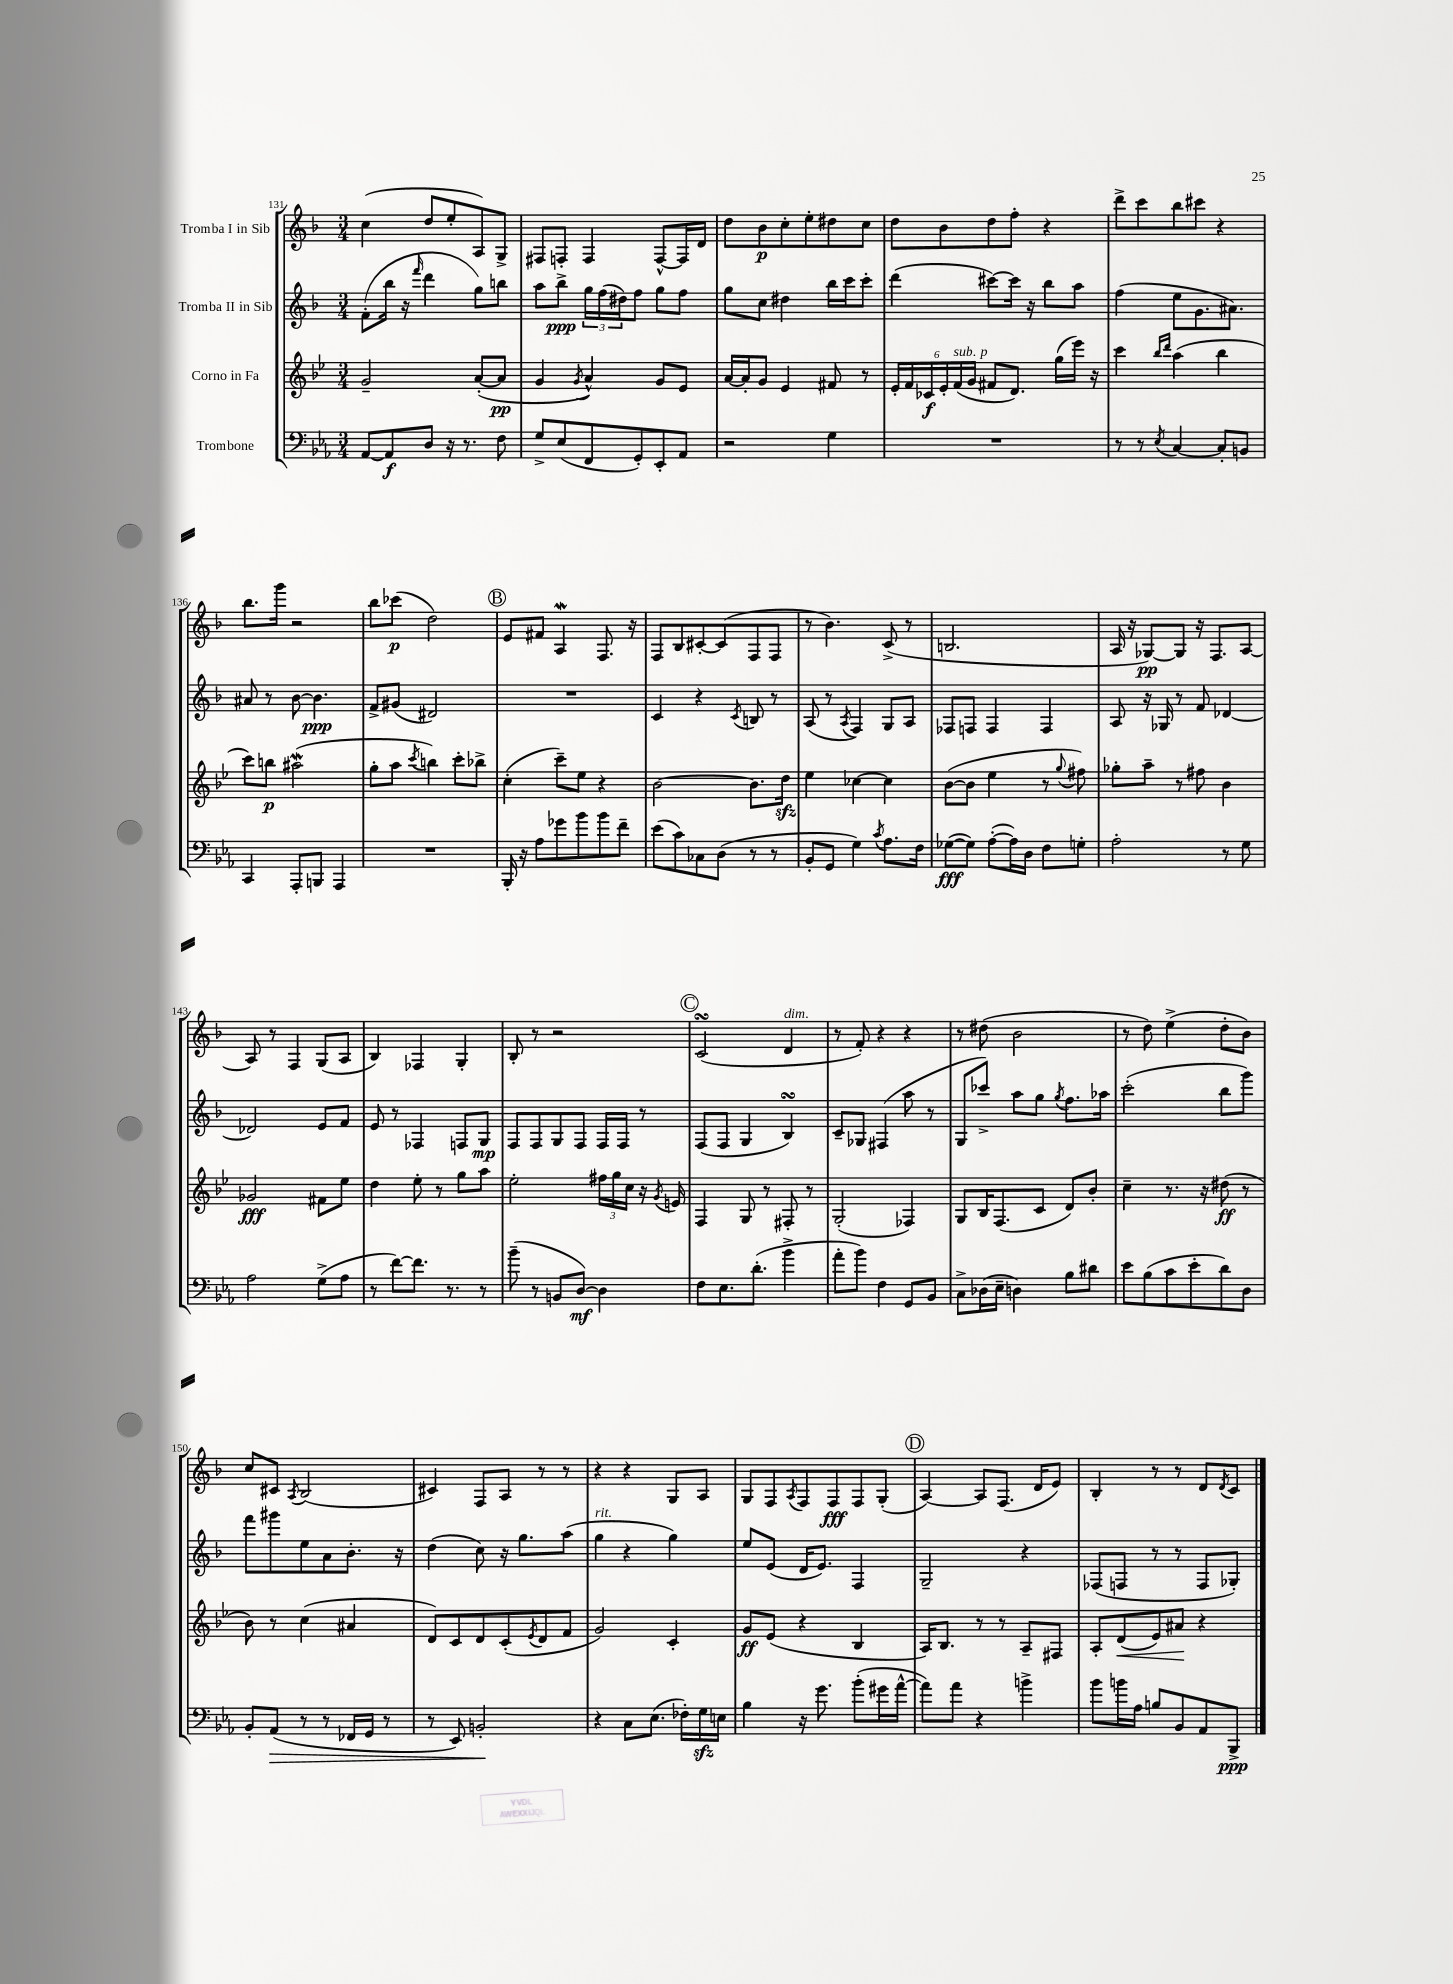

**kern	**kern	**kern	**kern
*staff4	*staff3	*staff2	*staff1
*clefF4	*clefG2	*clefG2	*clefG2
*k[b-e-a-]	*k[b-e-]	*k[b-]	*k[b-]
*M3/4	*M3/4	*M3/4	*M3/4
[8AA-	2g~	(8f'	(4cc
8AA-]	.	16bb-	.
.	.	16r	.
.	.	16qqfff	.
8D	.	4ddd	8dd
16r	.	.	8ee'
8.r	.	.	.
.	([8a'	8gg)	8A)
8F	8a]	8bb	8G^
=	=	=	=
8G^	4g	8aa	8F#
(8E-	.	8bb-^	8F'
.	8qg	.	.
8FF	4a^^)	24gg	4F
.	.	(24ff	.
.	.	24dd#)	.
8GG')	.	8ff	.
8EE-'	8g	8gg	[8F^^
8AA-	8e-	8ff	16F]
.	.	.	16d
=	=	=	=
2r	[16a	8gg	8dd
.	16a']	.	.
.	8g	8cc	8b-
.	4e-	4dd#	8cc'
.	.	.	8ee'
4G	8f#	16bb-	8dd#
.	.	16ccc	.
.	8r	8ccc'	8cc
=	=	=	=
2.r	24e-'	(4ddd	8dd
.	24f	.	.
.	24c-	.	.
.	24e-'	.	8b-
.	(24f	.	.
.	24g	.	.
.	8f#	[8ccc#)	8dd
.	8.d)	16ccc#]	8ff'
.	.	16r	.
.	.	8bb-	4r
.	(16gg	.	.
.	16eee-)	8aa	.
.	16r	.	.
=	=	=	=
8r	4ccc	(4ff	8ddd^
8r	.	.	8ccc
.	16qqbb-	.	.
8qE-	16qqddd	.	.
[4C	(4aa	8ee	8bb-
.	.	8.g	8ccc#
8C']	4bb-	.	4r
.	.	8.a#)	.
8BB	.	.	.
=	=	=	=
4CC	8ccc)	8a#	8.bb-
.	8bb	8r	.
.	.	.	16ggg
8AAA-'	(2aa#	[8b-	2r
8BBB	.	4.b-]	.
4AAA-	.	.	.
=	=	=	=
2.r	8gg'	8f^	8bb-
.	8aa	(8g#	(8ccc-
.	8qccc	.	.
.	4bb)	2d#)	2dd)
.	8ccc'	.	.
.	8bb-^	.	.
=	=	=	=
16BBB-'	(4cc'	2.r	8e
16r	.	.	.
8A-	.	.	8f#
8g-	8ccc~)	.	4A
8b-	8ee-	.	.
8b-	4r	.	8.F
8f~	.	.	.
.	.	.	16r
=	=	=	=
(8e-	[2b-	4c	8F
8c)	.	.	8B-
8C-	.	4r	[8c#'
(8D	.	.	(8c#]
.	.	8qc	.
8r	8.b-]	8B	8F
8r	.	8r	8F
.	16dd	.	.
=	=	=	=
8BB-'	4ee-	(8A	8r
8GG	.	8r	4.b-)
.	.	8qA	.
4G)	[4cc-	4F)	.
8qc	.	.	.
8.A-	4cc-]	8G	(8c^
.	.	8A	8r
16F	.	.	.
=	=	=	=
([8G-	([8b-	8F-	2.B
8G-])	8b-]	8F	.
([8A-'	4ee-	4F	.
16A-])	.	.	.
16D	.	.	.
8F	8r	4F	.
.	8qqgg	.	.
8G'	8ff#)	.	.
=	=	=	=
2A-'	8gg-'	8A	16A
.	.	.	16r
.	8aa~	16r	[8G-)
.	.	16G-	.
.	8r	8r	8G-]
.	8ff#	8f	16r
.	.	.	8.F
8r	4b-	[4d-	.
8G	.	.	[8A
=	=	=	=
2A-	2g-	2d-]	8A]
.	.	.	8r
.	.	.	4F
(8G^	8f#	8e	(8G
8A-	8ee-	8f	8A
=	=	=	=
8r	4dd	8e	4B-)
[8f)	.	8r	.
8.f]	8ee-'	4F-	4F-
.	8r	.	.
8.r	.	.	.
.	8gg	8F	4G'
8r	8aa	8G	.
=	=	=	=
(8b-~	2ee-'	8F	8B-'
8r	.	8F	8r
8BB	.	8G	2r
[8D)	.	8F	.
4D]	24ff#	16F	.
.	24gg	.	.
.	.	16F	.
.	24cc	.	.
.	16r	8r	.
.	8qg	.	.
.	16e	.	.
=	=	=	=
8F	4F	(8F	(2c
8.E-	.	8F	.
.	8G	4G	.
(8.d'	.	.	.
.	8r	.	.
4b-^	8F#'	4B-)	4d
.	8r	.	.
=	=	=	=
8a-'	(2G'	8c~	8r
8b-)	.	8G-	8f')
4F	.	(4F#	4r
8GG	4F-)	8aa	4r
8BB-	.	8r	.
=	=	=	=
8C^	8G	8G	8r
(16D-	16B-	8ccc-^)	(8dd#
16E-~	(8.F	.	.
4D)	.	8aa	2b-
.	8c	8gg	.
.	.	8qgg	.
8B-	8d)	8.ff	.
8d#	8b-'	.	.
.	.	16aa-	.
=	=	=	=
8e-	4cc~	(2ccc'	8r
(8B-	.	.	8dd)
8c	8.r	.	(4ee^
8e-'	.	.	.
.	16r	.	.
8d)	(8dd#	8bb-	8dd'
8D	8r	8ggg)	8b-)
=	=	=	=
8BB-'	8b-)	8fff	8cc
(8AA-	8r	8ggg#	8c#
.	.	.	8qA
8r	(4cc	8ee	(2B-
8r	.	8a	.
16FF-	4a#	8.b-'	.
16GG	.	.	.
8r	.	.	.
.	.	16r	.
=	=	=	=
8r	8d)	(4dd	4c#)
8EE-)	8c	.	.
2BB'	8d	8cc)	8F
.	(8c'	16r	8A
.	.	8.gg	.
.	8qe-	.	.
.	8d	.	8r
.	8f	(8aa	8r
=	=	=	=
4r	2g)	4gg	4r
8C	.	4r	4r
(8.E-	.	.	.
.	4c'	4gg)	8G
16F-')	.	.	.
16G	.	.	8A
16E	.	.	.
=	=	=	=
4B-	8g	8ee	8G
.	(8e-	(8e	8F
.	.	.	8qA
16r	4r	16d	8F
8.g	.	8.e)	.
.	.	.	8F
(8b-'	4B-	4F	8F
16g#	.	.	(8G'
[16a-^^	.	.	.
=	=	=	=
8a-])	16A)	2G~	[4A)
.	8.B-	.	.
8a-	.	.	.
4r	8r	.	8A]
.	8r	.	(8.F
4b^	8A~	4r	.
.	.	.	16d
.	8F#	.	8e)
=	=	=	=
8b-	8A'	(8F-	4B-'
16b	(8d	8F	.
16A-	.	.	.
8B	8e-)	8r	8r
8BB-	8a#	8r	8r
8AA-	4r	8F	8d
.	.	.	8qd
8BBB-^	.	8G-')	8c
==	==	==	==
*-	*-	*-	*-
